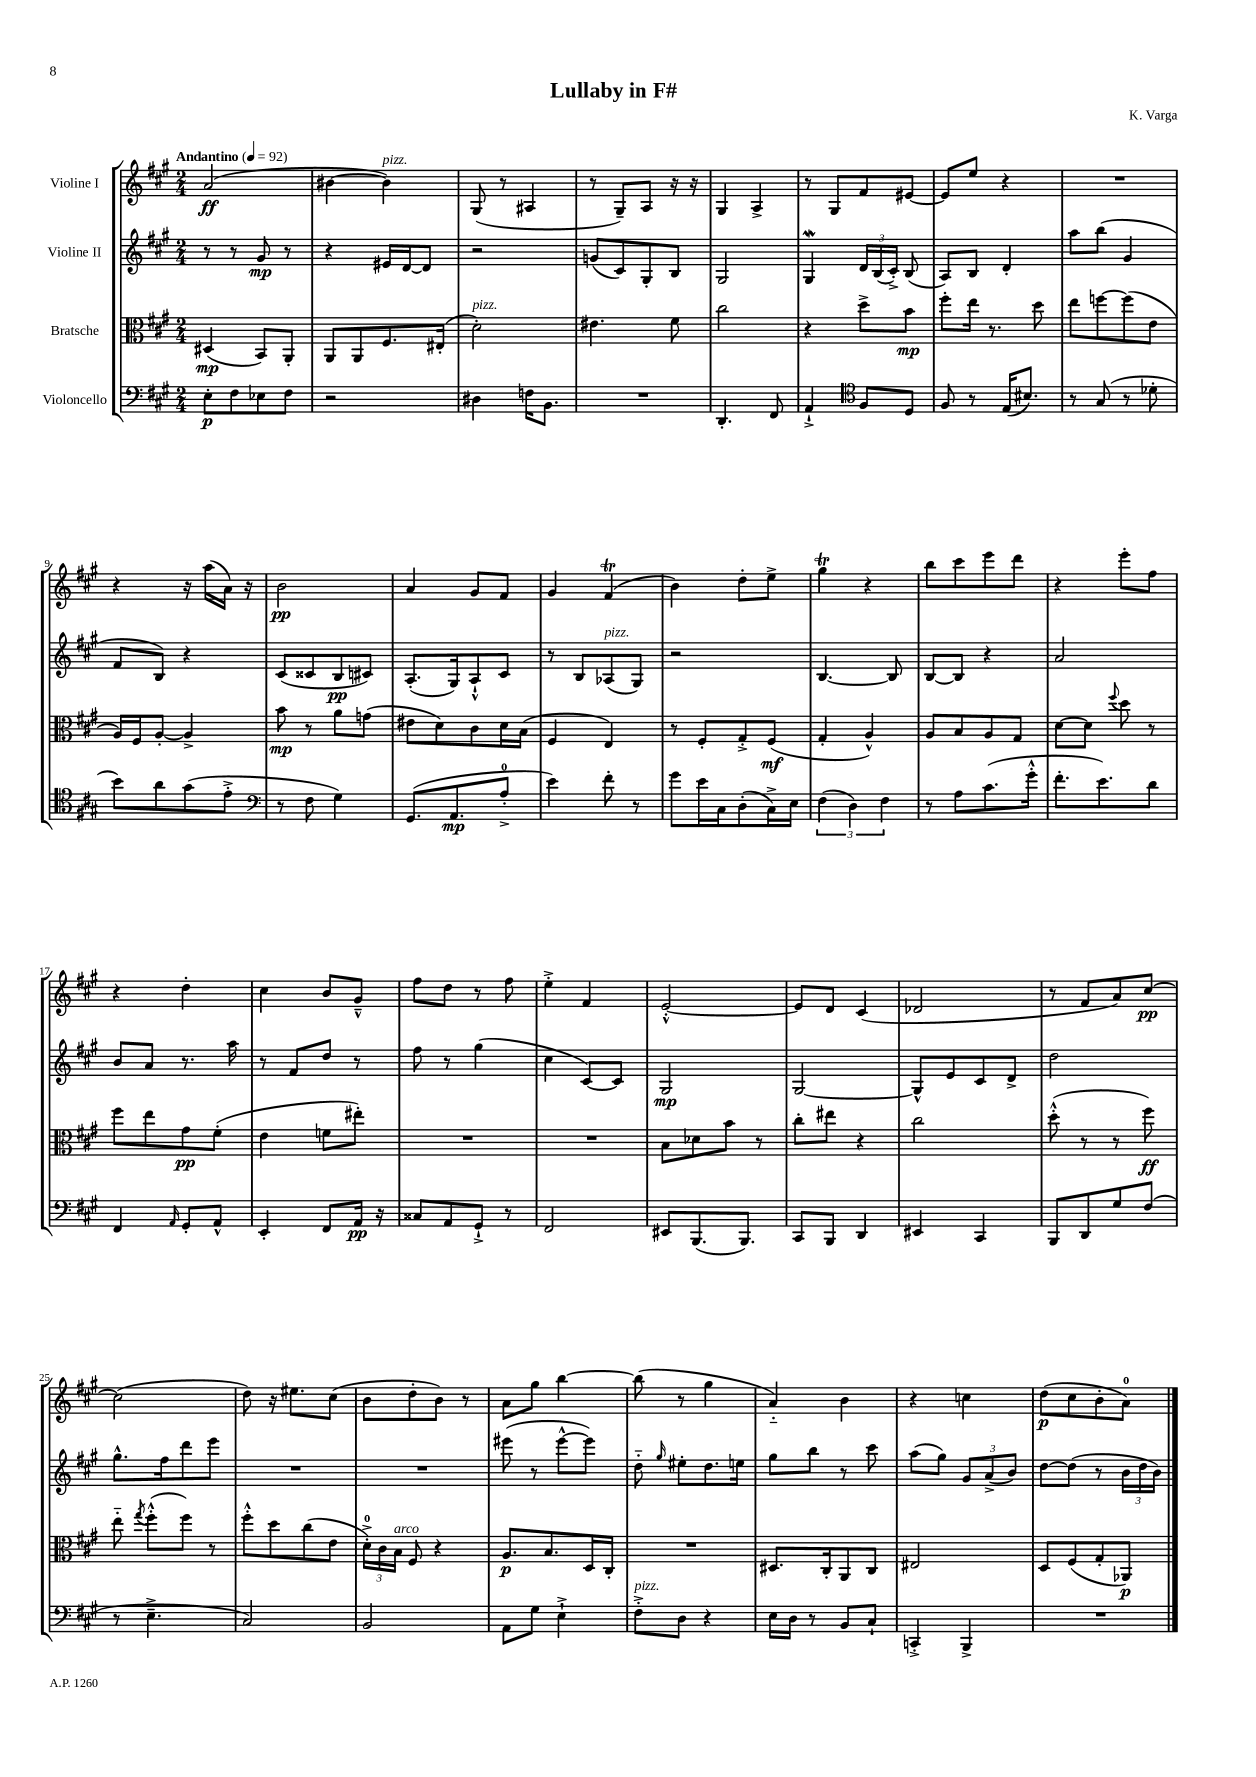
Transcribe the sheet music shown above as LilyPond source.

\header { title = "Lullaby in F#" composer = "K. Varga" }
<<
\new StaffGroup <<
\new Staff = "s0" \with { instrumentName = "Violine I" } {
    \clef treble \key a \major \numericTimeSignature \time 2/4 \tempo "Andantino" 4 = 92
    \autoBeamOff a'2\ff( |
    bis'4~ bis'4^\markup { \italic "pizz." }) |
    gis8( r8 ais4 |
    r8 gis8[--) a8] r16 r16 |
    gis4 a4-> |
    r8 gis8[ fis'8 eis'8]~ |
    eis'8[ e''8] r4 |
    R2 |
    r4 r16 a''16[( a'16]) r16 |
    b'2\pp |
    a'4 gis'8[ fis'8] |
    gis'4 fis'4\trill( |
    b'4) d''8[-. e''8]-> |
    gis''4\trill r4 |
    b''8[ cis'''8 e'''8 d'''8] |
    r4 e'''8[-. fis''8] |
    r4 d''4-. |
    cis''4 b'8[ gis'8]---^ |
    fis''8[ d''8] r8 fis''8 |
    e''4-.-> fis'4 |
    e'2~-.-^ |
    e'8[ d'8] cis'4( |
    des'2 |
    r8 fis'8[ a'8) cis''8]~\pp |
    cis''2( |
    d''8) r16 eis''8.[ cis''8]( |
    b'8[ d''8-. b'8]) r8 |
    a'8[ gis''8] b''4~ |
    b''8( r8 gis''4 |
    a'4-_) b'4 |
    r4 c''4 |
    d''8[\p( cis''8 b'8-. a'8]-0) \bar "|." |
}
\new Staff = "s1" \with { instrumentName = "Violine II" } {
    \clef treble \key a \major \numericTimeSignature \time 2/4
    \autoBeamOff r8 r8 gis'8\mp r8 |
    r4 eis'16[ d'16~ d'8] |
    r2 |
    g'8[( cis'8) gis8-. b8] |
    gis2 |
    gis4\mordent \tuplet 3/2 { d'16[ b16( cis'16]-.->) } b8( |
    a8[) b8] d'4-. |
    a''8[ b''8]( gis'4 |
    fis'8[ b8]) r4 |
    cis'8[( cisis'8 b8\pp cis'8]) |
    a8.[-.( gis16) a8-!-^ cis'8] |
    r8 b8[ aes8^\markup { \italic "pizz." }( gis8]) |
    r2 |
    b4.~ b8 |
    b8[~ b8] r4 |
    a'2 |
    b'8[ a'8] r8. a''16 |
    r8 fis'8[ d''8] r8 |
    fis''8 r8 gis''4( |
    cis''4 cis'8[~) cis'8] |
    gis2\mp |
    gis2~ |
    gis8[-^ e'8 cis'8 d'8]-> |
    d''2 |
    gis''8.[-^ fis''16 d'''8 e'''8] |
    R2 |
    R2 |
    eis'''8( r8 eis'''8[~-^ eis'''8]) |
    d''8-_ \grace { gis''16 } eis''8[-. d''8. e''16] |
    gis''8[ b''8] r8 cis'''8 |
    a''8[( gis''8]) \tuplet 3/2 { gis'8[ a'8->( b'8]) } |
    d''8[~ d''8]( r8 \tuplet 3/2 { b'16[ d''16 b'16]) } \bar "|." |
}
\new Staff = "s2" \with { instrumentName = "Bratsche" } {
    \clef alto \key a \major \numericTimeSignature \time 2/4
    \autoBeamOff dis4\mp( b,8[) a,8]-. |
    a,8[ a,8 fis8. eis16]-.( |
    d'2-.^\markup { \italic "pizz." }) |
    eis'4. fis'8 |
    cis''2 |
    r4 d''8[-> b'8]\mp |
    fis''8[-. e''16] r8. d''8 |
    e''8[ f''8~ f''8( e'8] |
    a16[) fis16 a8]~-. a4-> |
    b'8\mp r8 a'8[ g'8]( |
    eis'8[ d'8) cis'8 d'16 b16]( |
    fis4 e4) |
    r8 fis8[-. gis8-.-> fis8]\mf( |
    gis4-. a4-^) |
    a8[ b8 a8 gis8] |
    d'8[~ d'8] \appoggiatura { fis''8 } d''8 r8 |
    fis''8[ e''8 gis'8\pp fis'8]-.( |
    e'4 f'8[ eis''8]-.) |
    R2 |
    R2 |
    b8[ des'8 b'8] r8 |
    cis''8[-. eis''8] r4 |
    cis''2 |
    d''8-.-^( r8 r8 fis''8\ff) |
    e''8-_ \acciaccatura { gis''8 } fis''8[-.-^( fis''8]) r8 |
    fis''8[-.-^ d''8 cis''8( e'8] |
    \tuplet 3/2 { d'16[-0-.->) cis'16 b16]^\markup { \italic "arco" } } fis8 r4 |
    a8.[\p b8. d16 cis16]-. |
    R2 |
    dis8.[ cis16-. a,8 cis8] |
    eis2 |
    d8[ fis8( gis8-. aes,8]\p) \bar "|." |
}
\new Staff = "s3" \with { instrumentName = "Violoncello" } {
    \clef bass \key a \major \numericTimeSignature \time 2/4
    \autoBeamOff e8[-.\p fis8 ees8 fis8] |
    r2 |
    dis4 f16[ b,8.] |
    R2 |
    d,4.-. fis,8 |
    a,4-!-> \clef tenor fis8[ d8] |
    fis8 r8 e16[( bis8.]) |
    r8 gis8( r8 des'8-. |
    b'8[) a'8 gis'8( e'8]-.-> |
    \clef bass r8 fis8 gis4) |
    gis,8.[( a,8.\mp a8]-0-.-> |
    e'4) fis'8-. r8 |
    gis'8[ e'16 cis16 d8-.( cis16->) e16] |
    \tuplet 3/2 { fis4( d4) fis4 } |
    r8 a8[ cis'8.( gis'16]-.-^ |
    fis'8.[-. e'8.) d'8] |
    fis,4 \grace { a,16 } gis,8[-. a,8]-^ |
    e,4-. fis,8[ a,16]\pp r16 |
    cisis8[ a,8 gis,8]-!-> r8 |
    fis,2 |
    eis,8[ b,,8.( b,,8.]) |
    cis,8[ b,,8] d,4 |
    eis,4 cis,4 |
    b,,8[ d,8 gis8 fis8]( |
    r8 e4.---> |
    cis2) |
    b,2 |
    a,8[ gis8] e4-!-> |
    fis8[-.->^\markup { \italic "pizz." } d8] r4 |
    e16[ d16] r8 b,8[ cis8]-! |
    c,4-.-> b,,4-> |
    R2 \bar "|." |
}
>>
>>
